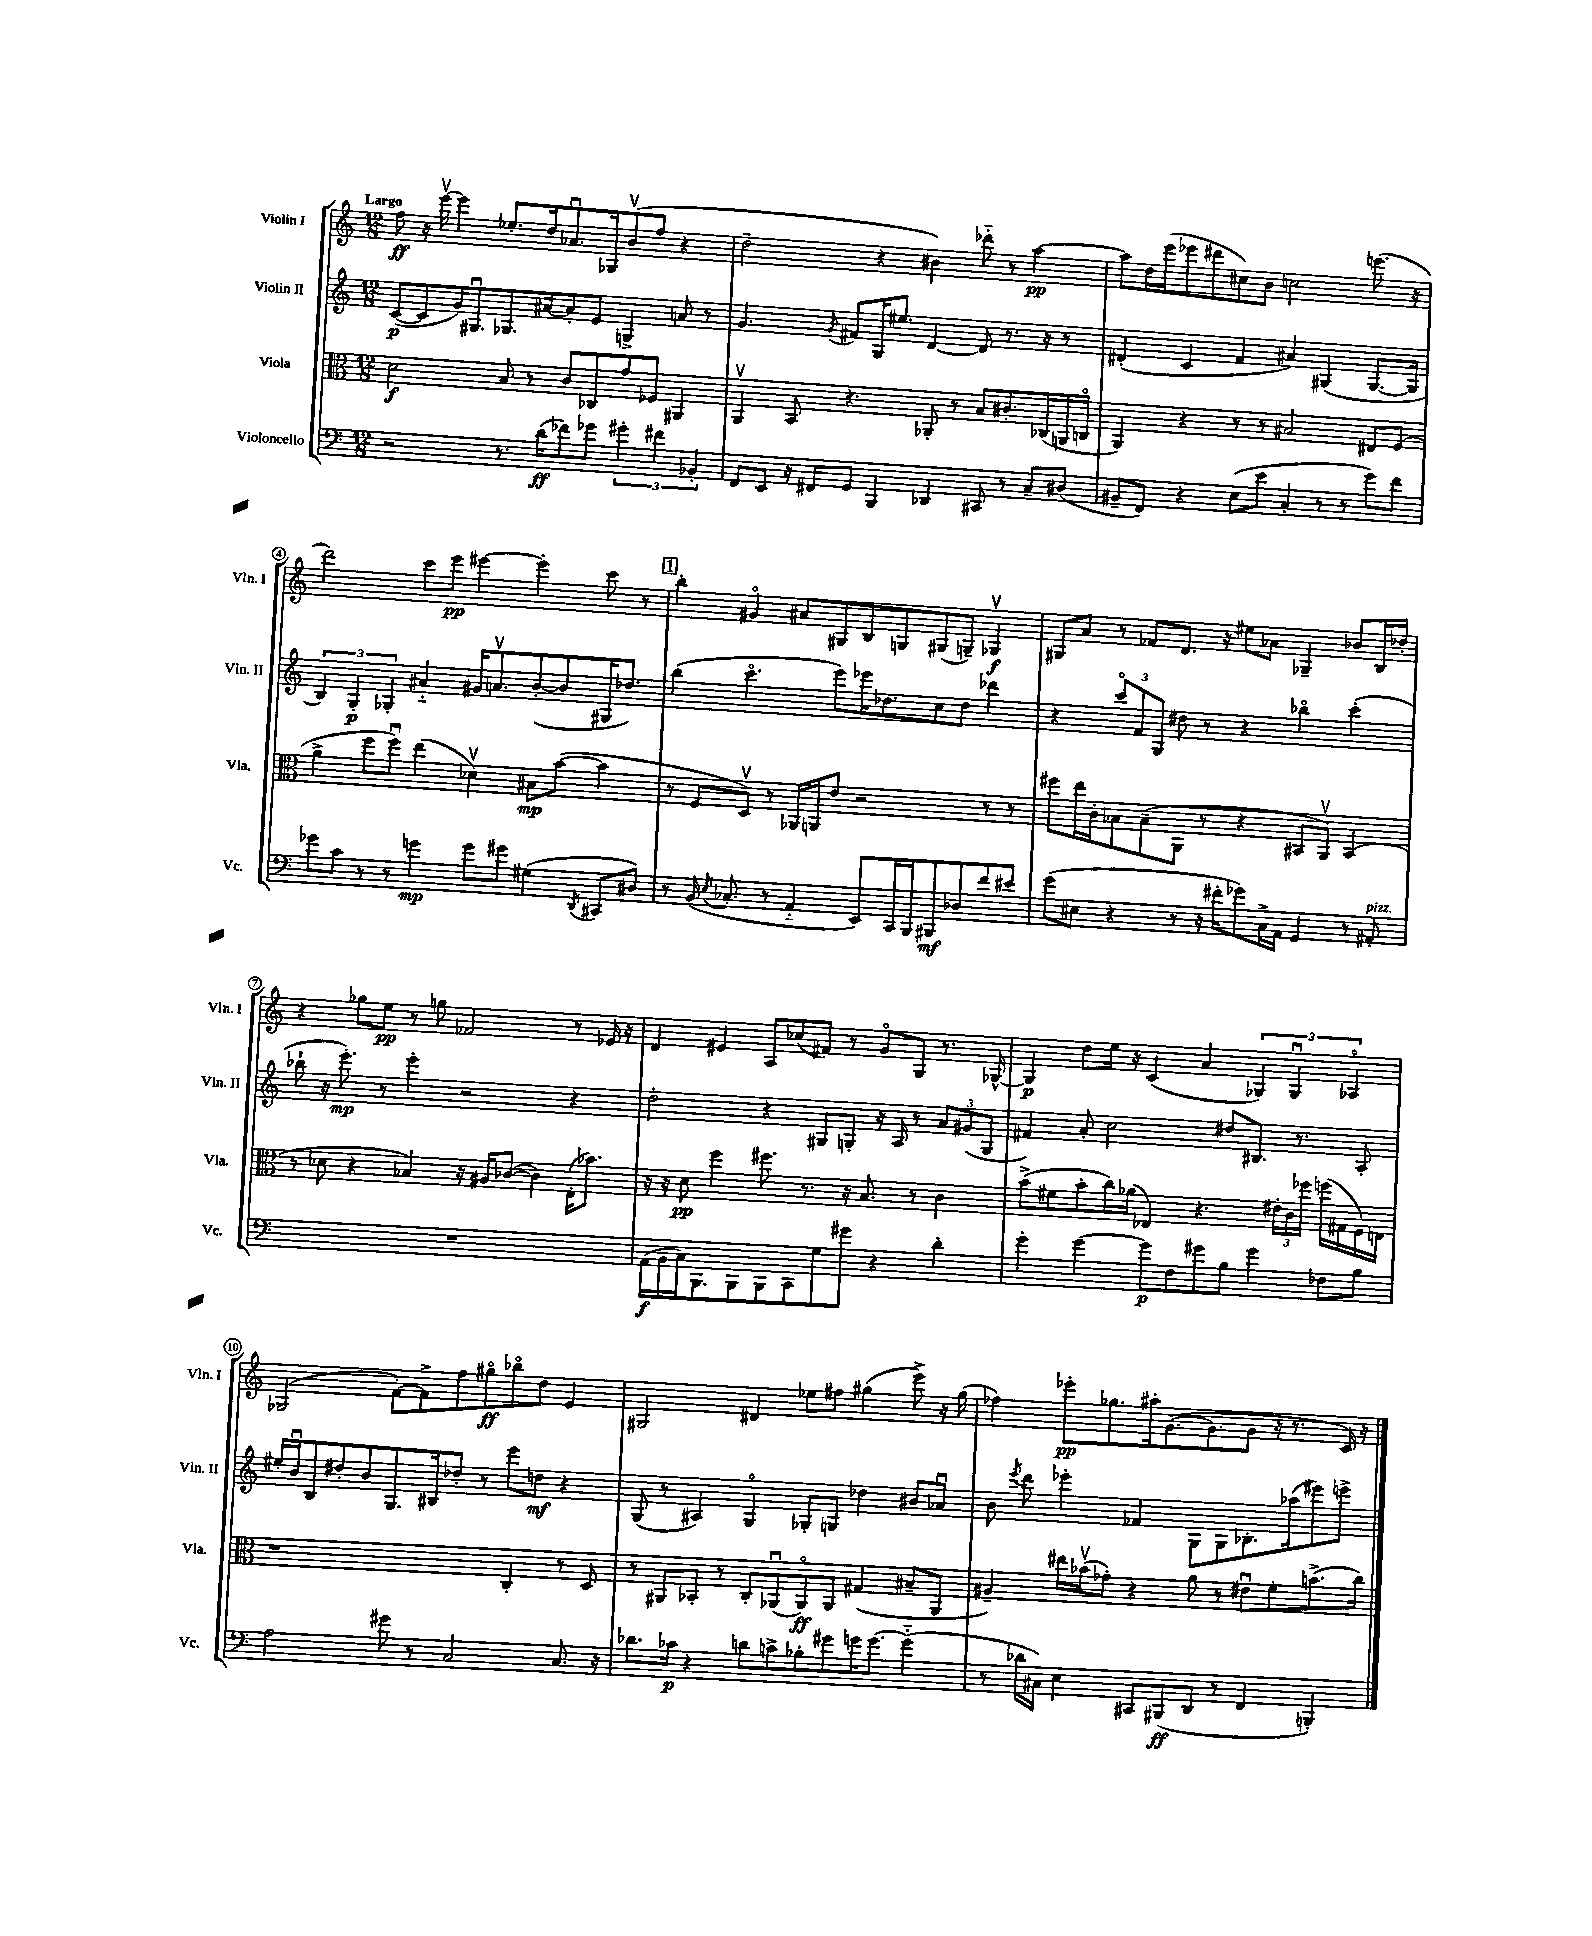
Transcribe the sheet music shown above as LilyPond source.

<<
\new StaffGroup <<
\new Staff = "s0" \with { instrumentName = "Violin I" shortInstrumentName = "Vln. I" } {
    \clef treble \key c \major \numericTimeSignature \time 12/8 \tempo "Largo"
    \autoBeamOff f''8\ff r16 e'''16~\upbow e'''4 ees''8.[-. d''16 aes'8.\downbow ges16 b'8\upbow( f''8] r4 |
    d''2-- r4 bis'4) des'''8-_ r8 a''4~\pp |
    a''8[ d''16 e'''16( ees'''8 dis'''8 cis''8) b'8] c''2 e'''8.( r16 |
    d'''2) c'''8[ e'''8]\pp eis'''4~ eis'''4-. c'''8 r8 |
    \mark \markup { \box "1" } b''4-. gis'4\flageolet ais'8[ gis8 b8 g8 gis8( g8]--) ges4\upbow\f |
    gis8[ a'8] r8 fes'8[ d'8.] r16 eis''8[ aes'8] ges4-- bes'8[ b16 des''16]-. |
    r4 ges''8[ e''8]\pp r8 g''8 fes'2 r8 ees'16 r16 |
    d'4 eis'4 a8[ ces''8( fis'8]) r8 g'8[\flageolet g8] r8. ges16~-^ |
    ges4\p d''8[ e''16] r16 c'4( a'4 \tuplet 3/2 { ges4) ges4\downbow aes4\flageolet } |
    ges2( f'8[~-.) f'8-> f''8 gis''8\flageolet\ff bes''8\flageolet d''8] e'4 |
    gis2 dis'4 ees''8[ fis''8] gis''4( e'''8->) r16 gis''16( |
    fes''4) ees'''8[-.\pp ges''8. ais''16-. g'8.~( g'8. g'8] r16 r8. c'16) r16 \bar "|." |
}
\new Staff = "s1" \with { instrumentName = "Violin II" shortInstrumentName = "Vln. II" } {
    \clef treble \key c \major \numericTimeSignature \time 12/8
    \autoBeamOff c'8[~\p( c'8 g'16) gis8.\downbow ges8. ais'16~ ais'8-. e'8] g4-> a'8 r8 |
    g'4. \acciaccatura { g'8 } fis'8[ g16 eis''8.] d'4~ d'8 r8. r16 r8 |
    dis'4-.( c'4 f'4 ais'4) gis4( gis8.[~ gis16] |
    \tuplet 3/2 { b4) g4-.\p ges4-. } ais'4-_ gis'16[ a'8.\upbow b'8~-.( b'8 gis16 des''8.]) |
    \mark \markup { \box "1" } b''4( c'''4.\flageolet e'''8[) ees'''16 des''8. c''8 des''8] des'''4 |
    r4 \tuplet 3/2 { c'''8[\flageolet f'8 g8] } dis''8 r8 r4 bes''4\flageolet c'''4-.( |
    bes''8-! r16 e'''8.-.\mp) r8 e'''4-. r2 r4 |
    d''2-. r4 gis8[ g8]-. r16 a16 r8 \tuplet 3/2 { a'8[ gis'8( g8] } |
    fis'4) a'8-. c''2 dis''8[ bis8.] r8. a8-. |
    eis''16[-. b'16\downbow b8 dis''8-. b'8 g8. bis16 des''8]-. r8 e'''8[ d''8]\mf r4 |
    g8( r8 ais4) g4\flageolet ges8[-. g8] des''4 bis'8[ aes'8]\downbow |
    b'8 \acciaccatura { e'''8 } d'''8 ees'''4-. fes'4 g8[ g8 bes8.-. aes''16( eis'''8) e'''8]-> \bar "|." |
}
\new Staff = "s2" \with { instrumentName = "Viola" shortInstrumentName = "Vla." } {
    \clef alto \key c \major \numericTimeSignature \time 12/8
    \autoBeamOff d'2\f b8 r8 c'8[ ces8 g'8 fes8] ais,4 |
    a,4\upbow b,8 r4. aes,8-. r8 b8[ cis'8.-. ces16( a,16 c16]\flageolet |
    a,4) r4 r8 r8 bis2 eis8[ f8]( |
    a'4-> f''8[ f''8]\downbow) e''4( des'4\upbow) bis8[\mp b'8]~( b'4 |
    \mark \markup { \box "1" } r8 f8[ d8]\upbow) r8 aes,16[ a,16 e'8] r2 r8 r8 |
    fis''8[ e''16 c'16-. bes8 bes8--( a,8] r8 r4 bis,8[ a,8]\upbow) bis,4( |
    r8 des'8 r4 bes4) r16 ais16[ ces'8]~( ces'4) e16[-.( bes'8.]) |
    r16 r16 d'8\pp f''4 fis''8. r8. r16 b8. r8 c'4 |
    b'8[->( fis'8 b'8-. c''16) aes'16]( ees4) r4. \tuplet 3/2 { eis'16[-. c'16 fes''16] } f''16[( gis16 f16) e16] |
    r1 c4-. r8 d8 |
    r8 ais,8[ bes,8]-. r8 c8[-. aes,8\downbow( aes,8\flageolet\ff) aes,8] gis4( bis8[-- aes,8] |
    ais4--) eis''16[ bes'16\upbow( ges'8]-.) r4 a'8 r8 eis'8[\downbow f'8-. b'8.->( c''16]) \bar "|." |
}
\new Staff = "s3" \with { instrumentName = "Violoncello" shortInstrumentName = "Vc." } {
    \clef bass \key c \major \numericTimeSignature \time 12/8
    \autoBeamOff r2 r8. d'16[\ff( fes'8) ges'8] \tuplet 3/2 { gis'4-. fis'4 bes,4-. } |
    f,8[ e,8] r16 fis,16[ g,8] b,,4 des,4 cis,8 r8 c8[-- dis8]( |
    bis,8[-- f,8]) r4 e8[( e'8] c4-. r8 r8 g'8[) f'8] |
    ges'8[ c'8] r8 r8 g'4\mp g'8[ gis'8] gis4( \acciaccatura { d,8 } cis,8[ dis8]) |
    \mark \markup { \box "1" } r8 b,16( \acciaccatura { e8 } ces8.-. r8 a,4-_ e,8[) c,16 b,,16 bis,,8\mf des8 f'8 eis'8] |
    g'8[( eis8] r4 r8 r16 fis'16[-. ges'8) c16-> a,16] g,4 r8 ais,8-.^\markup { \italic "pizz." } |
    R1. |
    a,16[\f( b,16 c16) b,,8. b,,8 b,,8 c,8 g8 gis'8] r4 d'4-. |
    g'4-. g'4~ g'8[\p f8 gis'8 b8] gis'4 fes8[ b8] |
    a2 gis'8 r8 c2 c8. r16 |
    des'8.[ ces'16]\p r4 d'8[ c'8-> bes8-. gis'8 g'16 g'8.]~ g'4-_( |
    r8 des'16[ cis16]) e4 cis,8[ bis,,8\ff( d,8] r8 f,4 b,,4-.) \bar "|." |
}
>>
>>
\layout { \context { \Score \override BarNumber.stencil = #(make-stencil-circler 0.1 0.3 ly:text-interface::print) } }
